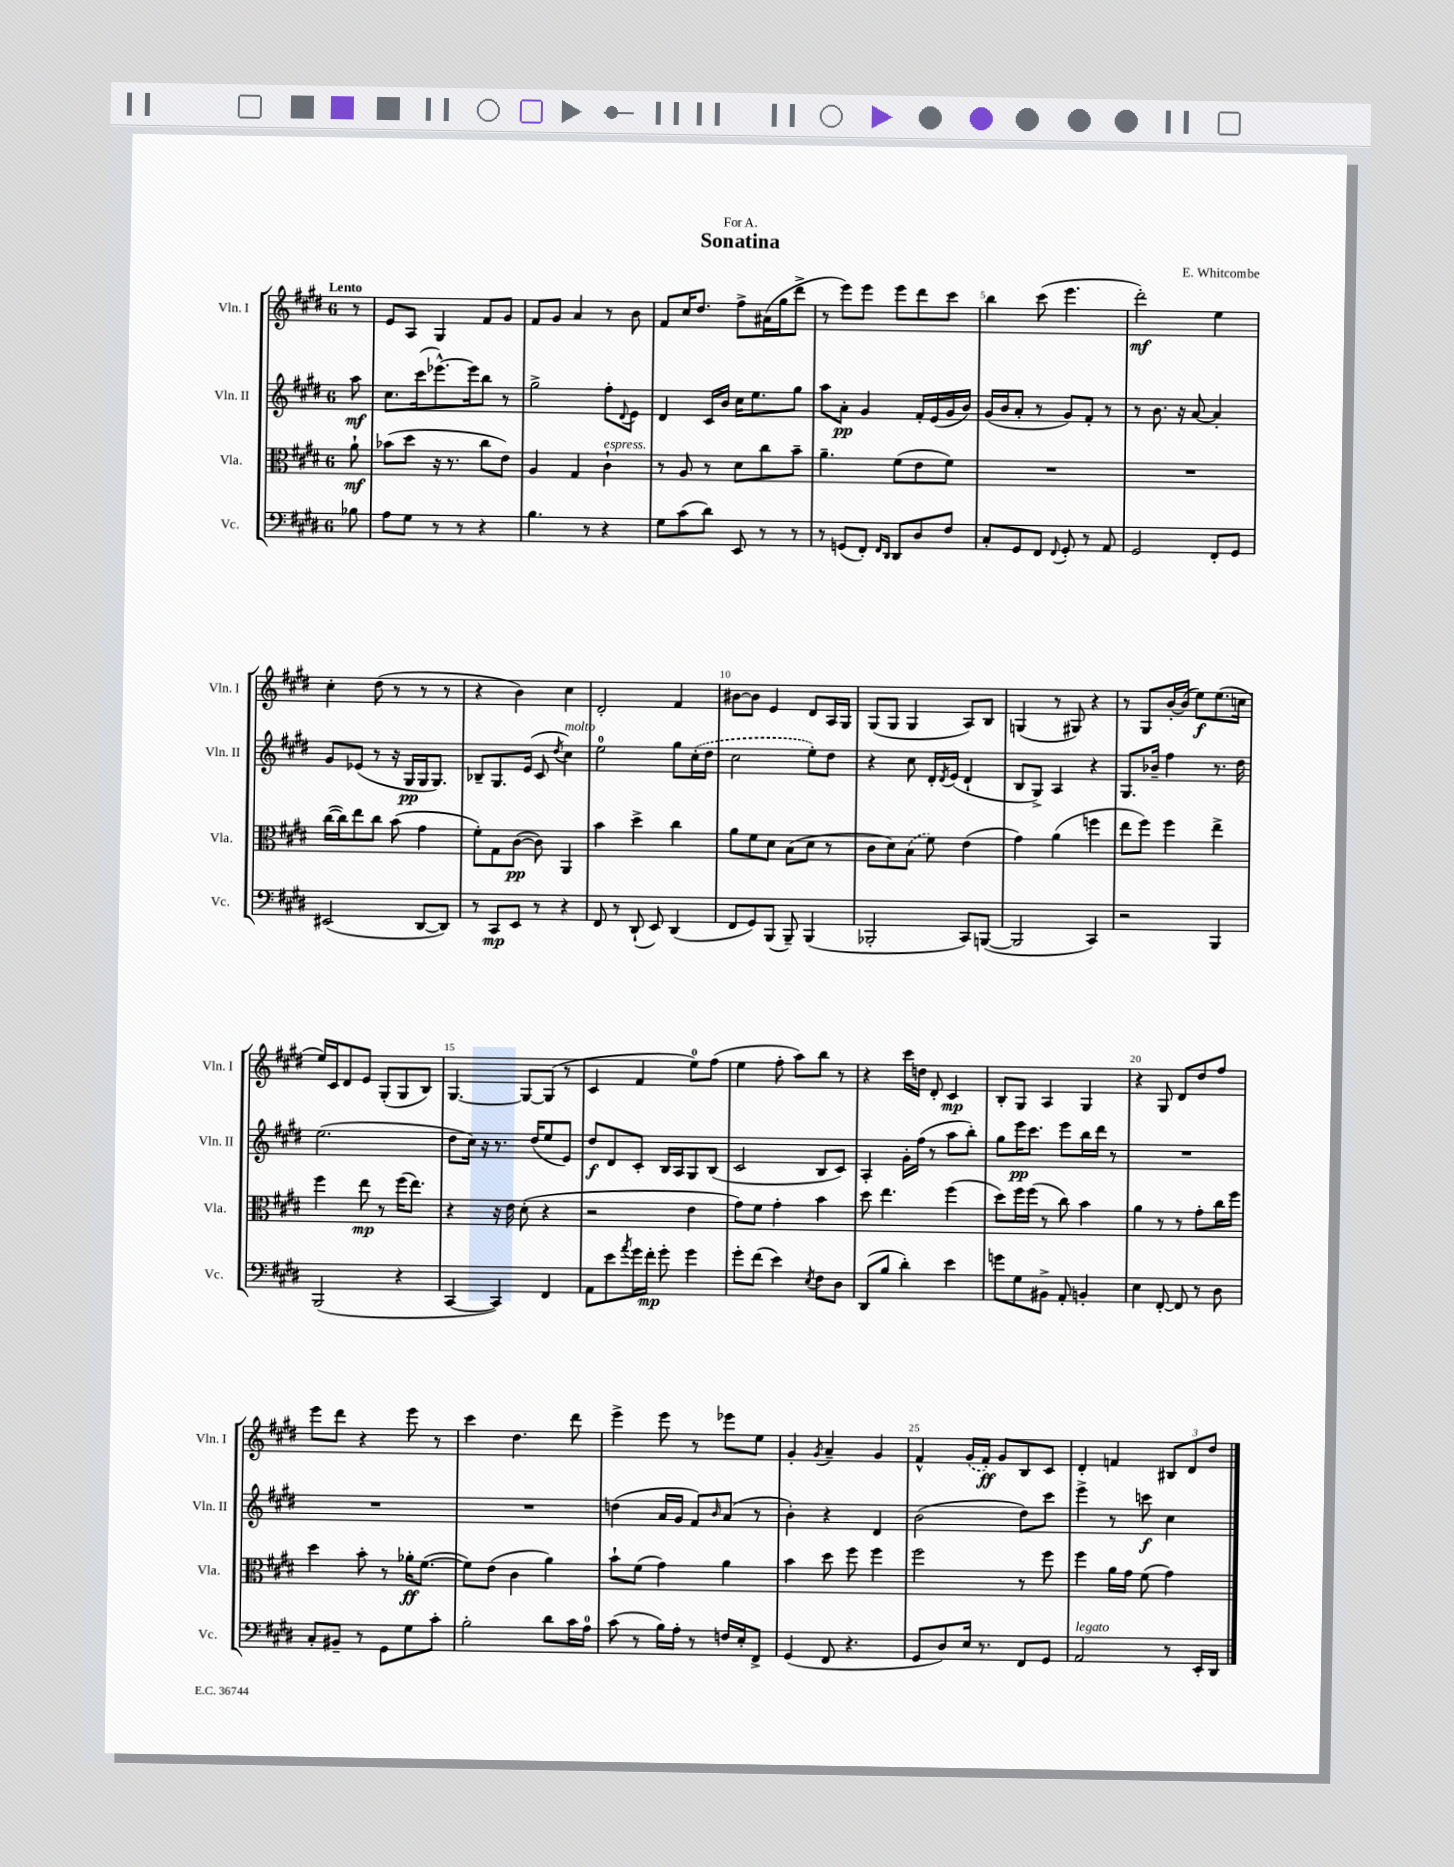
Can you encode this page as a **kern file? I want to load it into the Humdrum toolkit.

**kern	**kern	**kern	**kern
*staff4	*staff3	*staff2	*staff1
*clefF4	*clefC3	*clefG2	*clefG2
*k[f#c#g#d#]	*k[f#c#g#d#]	*k[f#c#g#d#]	*k[f#c#g#d#]
*M6/8	*M6/8	*M6/8	*M6/8
8B-\	8a`\	8aa\	8r
=	=	=	=
8A\L	(8b-\L	8.cc#\L	8e/L
8G#\J	8dd#\J	.	8A/J
.	.	(16ccc#\k	.
8r	16r	[8.eee-^^\)	4G#/
.	8.r	.	.
8r	.	.	.
.	.	16eee-\]k	.
4r	8cc#\L	8bb\J	8f#/L
.	8e\J)	8r	8g#/J
=	=	=	=
4.B\	4A/	2gg#^\	8f#/L
.	.	.	8g#/J
.	4G#/	.	4a/
8r	.	.	.
4r	4c#`\	8ff#'\L	8r
.	.	8qqd#/	.
.	.	8e\J	8b\
=	=	=	=
8G#\L	8r	4d#/	8f#/L
(8c#\	8A/	.	16cc#/K
.	.	.	8.dd#/J
8d#\J)	8r	16c#/LL	.
.	.	16b/JJ	.
8EE/	8d#\L	16cc#\LK	8ff#^\L
.	.	8.ee\	.
8r	8cc#\	.	(16a#\L
.	.	.	16gg#\J
8r	8b~\J	8gg#\J	8ddd#^\J
=	=	=	=
8r	4.a~\	8aa\L	8r
(8GG/L	.	8a'\J	8eee\L)
8FF#'/J)	.	4g#/	8eee\J
16qqFF#/LL	.	.	.
16qqDD#/JJ	.	.	.
8DD#/L	(8f#\L	.	8eee\L
8D#/	8e\	16f#'/LL	8ddd#\
.	.	(16e/	.
8F#/J	8f#\J)	16g#/	8ccc#\J
.	.	16b/JJ)	.
=	=	=	=
8C#'/L	2.r	(16g#/LL	4bb\
.	.	16b/J	.
8GG#/	.	8a'/J	.
8FF#/J	.	8r	(8ccc#\
8qqFF#/	.	.	.
8GG#'/	.	8g#/L)	4.eee\
8r	.	8f#'/J	.
8AA/	.	8r	.
=	=	=	=
2GG#/	2.r	8r	2ddd#'\)
.	.	8.b\	.
.	.	16r	.
.	.	[8a/	.
8FF#'/L	.	4a'/]	4ee\
8GG#/J	.	.	.
=	=	=	=
(2EE#/	([16cc#\LL	8g#/L	4cc#'\
.	16cc#\]J)	.	.
.	8ee\	(8e-/J	.
.	8cc#\J	8r	(8dd#\
.	(8b\	16r	8r
.	.	16G#/LL	.
[8DD#/L	4g#\	16G#/J	8r
.	.	8.G#/J)	.
8DD#/]J)	.	.	8r
=	=	=	=
8r	8f#'\L)	8B-~/L	4r
8CC#/L	8G#\	8.G#/	.
8EE/J	([8c#\J	.	4b\)
.	.	(16e/Jk	.
8r	8c#\])	8c#/	.
.	.	8qdd#/	.
4r	4AA/	4cc#\)	4cc#\
=	=	=	=
8FF#/	4b\	2ee\	2d#'/
8r	.	.	.
(8DD#`/	4dd#^\	.	.
8EE/)	.	.	.
(4DD#/	4cc#\	8gg#\L	4f#/
.	.	(16cc#'\L	.
.	.	16dd#\JJ	.
=	=	=	=
8FF#/L	8a\L	2cc#\	[8b#\L
8GG#/)	8f#\	.	8b#\]J
(8BBB/J	8d#\J	.	4e/
8BBB~/)	(8B\L	.	.
(4BBB/	8d#\J	8ee'\L)	8d#/L
.	8r	8dd#\J	16A/L
.	.	.	16G#/JJ
=	=	=	=
2BBB-'/	8c#\L	4r	(8G#/L
.	8d#\)	.	8G#/J
.	(8B\J	8cc#\	4G#/
.	8f#\)	16d#'/LL	.
.	.	8qd#/	.
.	.	(16e/JJ	.
8CC#/L)	(4e\	4d#`/	8A/L)
([8BBB/J	.	.	8B/J
=	=	=	=
2BBB/]	4g#\)	8B/L	(4G/
.	.	8G#^/J)	.
.	(4a\	4A/	8r
.	.	.	8G#/)
4CC#/)	4ff\	4r	4r
=	=	=	=
2r	8ee\L	8.G#/L	8r
.	8ff#\J)	.	8G#/L
.	.	16b-~/Jk	.
.	4ff#\	4ff#\	[16b'/L
.	.	.	(16b/]JJ
.	.	.	8ee\L)
4BBB/	4ee^\	8.r	(8.ee\
.	.	16dd#\	16cc\Jk
=	=	=	=
(2BBB/	4ff#\	(2.ee\	16ee/LL)
.	.	.	16c#/J
.	.	.	8d#/
.	8ee\	.	8e/J
.	8r	.	(8G#'/L
4r	(16ff#\LK	.	8G#/
.	8.ee\J)	.	.
.	.	.	8B/J)
=	=	=	=
[4CC#/	4r	8dd#\L	[4.G#/
.	.	16cc#\Jk)	.
.	.	16r	.
4CC#/])	16r	8.r	.
.	16e\	.	.
.	(8d#'\	.	8G#/_L
.	.	(16dd#/LK	.
4FF#/	4r	8ee/	(8G#/]J
.	.	8e/J)	8r
=	=	=	=
8AA\L	2r	8dd#/L	4c#/
8e\	.	8d#/	.
8qa/	.	.	.
16g#\L	.	8c#'/J	4f#/
16f#'\JJ	.	.	.
8g#'\	.	16B/LL	.
.	.	16A/J	.
4g#\	4e\	8G#/	8ee\L)
.	.	(8B/J	(8ff#\J
=	=	=	=
8g#'\L	8g#\L)	2c#/	4ee\
(8f#\J	8f#\J	.	.
4e\)	4g#'\	.	8ff#'\
.	.	.	8aa\L)
8qE/	.	.	.
8F#\L	4b\	8B/L	8bb\J
8D#\J	.	8c#/J)	8r
=	=	=	=
(8DD#/L	8dd#\	4A'/	4r
8B/J	4.ee\	.	.
4d#'\)	.	16g#'\LL	16ccc#\LL
.	.	(16ff#\JJ	16dd\JJ
.	.	8r	8d#'/
4e\	(4ff#\	8aa\L	4c#/
.	.	8bb'\J)	.
=	=	=	=
8g\L	8dd#\L)	8gg#\L	8B'/L
8G#\	16ff#\L	16eee\K	8G#/J
.	(16ff#\JJ	8.ccc#\J	.
8BB#^\J	8r	.	4A/
8AA'/	8cc#\)	8eee\L	.
4BB'/	4b\	16bb\L	4G#/
.	.	16ddd#\JJ	.
.	.	8r	.
=	=	=	=
4E\	4a\	2.r	4r
[8FF#'/	8r	.	8G#/
8FF#/]	8r	.	8d#/L
8r	8g#'\L	.	8dd#/
8D#\	16cc#\L	.	8ff#/J
.	16ff#\JJ	.	.
=	=	=	=
8C#'/L	4dd#\	2.r	8eee\L
8BB#~/J	.	.	8ddd#\J
8r	8b'\	.	4r
8GG#\L	8r	.	.
8G#\	16a-'\LK	.	8eee\
.	([8.f#\J	.	.
8c#'\J	.	.	8r
=	=	=	=
2B'\	8f#\]L)	2.r	4ccc#\
.	(8e\J	.	.
.	4c#\	.	4.dd#\
8d#\L	4a\)	.	.
16c#\L	.	.	8ddd#\
16A\JJ	.	.	.
=	=	=	=
(8c#\	8b`\L	(4dd\	4eee^\
8r	(8f#\J	.	.
16B\LL)	4g#\)	16a/LL	8eee\
16A'\JJ	.	16g#/JJ	.
8r	.	8f#/L)	8r
.	.	16qqb/	.
16F/LL	4a\	(8a/J	8eee-\L
16E'/J	.	.	.
8FF#^/J	.	8r	8ee\J
=	=	=	=
(4GG#/	4b\	4b'\)	4g#'/
.	.	.	8qg#/
8FF#/	8dd#\	4r	4a~/
4.r	8ff#\	.	.
.	4ff#\	4d#/	4g#/
=	=	=	=
8GG#/L	2ff#\	(2b\	4f#^^/
8D#/)	.	.	.
16E/Jk	.	.	(16g#/LL
8.r	.	.	16f#'/JJ)
.	.	.	8g#/L
8FF#/L	8r	8dd#\L)	8B/
8GG#/J	8ff#\	8ccc#\J	8c#/J
=	=	=	=
2AA/	4ff#\	4eee^\	4d#'/
.	16a\LL	8r	4f/
.	16g#\JJ	.	.
.	(8f#\	8ccc\	.
8r	4g#\)	4cc#\	12B#/L
.	.	.	12d#/
16EE'/LL	.	.	.
.	.	.	12dd#/J
16DD#/JJ	.	.	.
==	==	==	==
*-	*-	*-	*-
